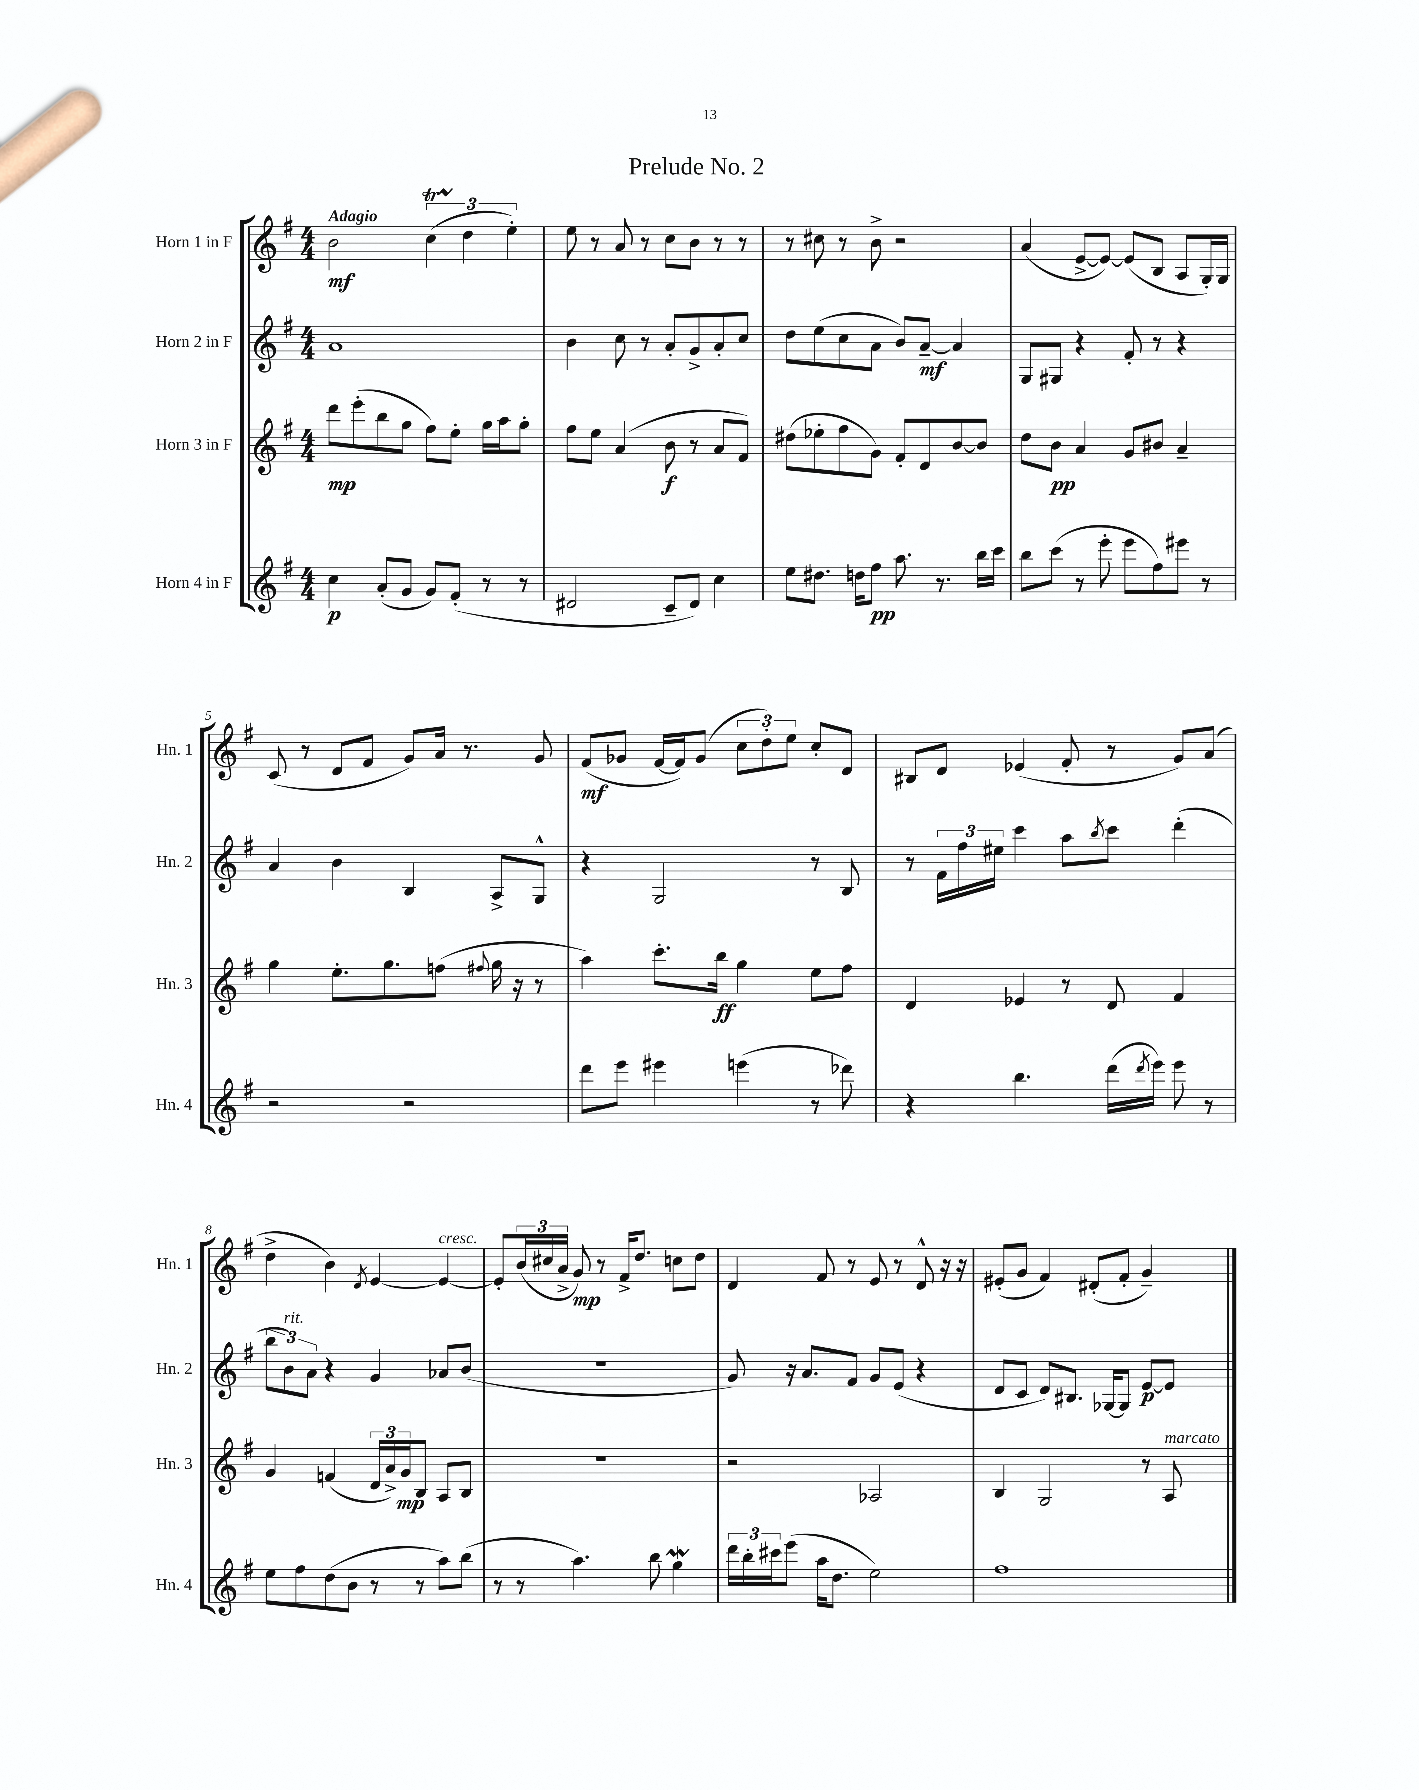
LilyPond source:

\header { title = "Prelude No. 2" }
<<
\new StaffGroup <<
\new Staff = "s0" \with { instrumentName = "Horn 1 in F" shortInstrumentName = "Hn. 1" } {
    \clef treble \key g \major \numericTimeSignature \time 4/4 \tempo "Adagio"
    b'2\mf \tuplet 3/2 { c''4\startTrillSpan( d''4\stopTrillSpan e''4-.) } |
    e''8 r8 a'8 r8 c''8 b'8 r8 r8 |
    r8 cis''8 r8 b'8-> r2 |
    a'4( e'8~-> e'8~) e'8( b8 a8 g16-.) g16 |
    c'8( r8 d'8 fis'8 g'8) a'16 r8. g'8 |
    fis'8\mf( ges'8 fis'16~ fis'16) ges'8( \tuplet 3/2 { c''8 d''8-.) e''8 } c''8-. d'8 |
    bis8 d'8 ees'4( fis'8-. r8 g'8) a'8( |
    d''4-> b'4) \acciaccatura { d'8 } e'4~ e'4~^\markup { \italic "cresc." } |
    e'8-. \tuplet 3/2 { b'16( cis''16 a'16-> } g'8\mp) r8 fis'16-> d''8. c''8 d''8 |
    d'4 fis'8 r8 e'8 r8 d'8-^ r16 r16 |
    eis'8-.( g'8 fis'4) dis'8-.( fis'8-. g'4--) \bar "|." |
}
\new Staff = "s1" \with { instrumentName = "Horn 2 in F" shortInstrumentName = "Hn. 2" } {
    \clef treble \key g \major \numericTimeSignature \time 4/4
    a'1 |
    b'4 c''8 r8 a'8-. g'8-> a'8-. c''8 |
    d''8 e''8( c''8 a'8 b'8) a'8~--\mf a'4 |
    g8 gis8 r4 fis'8-. r8 r4 |
    a'4 b'4 b4 a8-> g8-^ |
    r4 g2 r8 b8 |
    r8 \tuplet 3/2 { fis'16 fis''16 eis''16 } c'''4 a''8 \acciaccatura { b''8 } c'''8 d'''4-.( |
    \tuplet 3/2 { b''8 b'8^\markup { \italic "rit." }) a'8 } r4 g'4 aes'8 b'8( |
    R1 |
    g'8) r16 a'8. fis'8 g'8 e'8( r4 |
    d'8 c'8 d'8) bis8. ges16~ ges8 e'8~\p e'8 \bar "|." |
}
\new Staff = "s2" \with { instrumentName = "Horn 3 in F" shortInstrumentName = "Hn. 3" } {
    \clef treble \key g \major \numericTimeSignature \time 4/4
    d'''8\mp e'''8-.( b''8 g''8 fis''8) e''8-. g''16 a''16 g''8-. |
    fis''8 e''8 a'4( b'8\f r8 a'8 fis'8) |
    dis''8( ees''8-. fis''8 g'8) fis'8-. d'8 b'8~ b'8 |
    d''8 b'8\pp a'4 g'8 bis'8 a'4-- |
    g''4 e''8.-. g''8. f''8( \appoggiatura { fis''8 } g''16 r16 r8 |
    a''4) c'''8.-. b''16\ff g''4 e''8 fis''8 |
    d'4 ees'4 r8 d'8 fis'4 |
    g'4 f'4( \tuplet 3/2 { d'16 a'16->) g'16\mp } b8 a8 b8 |
    R1 |
    r2 aes2 |
    b4 g2 r8 a8^\markup { \italic "marcato" } \bar "|." |
}
\new Staff = "s3" \with { instrumentName = "Horn 4 in F" shortInstrumentName = "Hn. 4" } {
    \clef treble \key g \major \numericTimeSignature \time 4/4
    c''4\p a'8-.( g'8 g'8) fis'8-.( r8 r8 |
    dis'2 c'8-- dis'8) c''4 |
    e''8 dis''8. d''16 fis''8\pp a''8. r8. b''16 c'''16 |
    b''8 c'''8( r8 e'''8-. e'''8 fis''8) eis'''8 r8 |
    r2 r2 |
    d'''8 e'''8 eis'''4 e'''4( r8 des'''8) |
    r4 b''4. d'''16( \acciaccatura { d'''8 } e'''16) e'''8 r8 |
    e''8 fis''8 d''8( b'8 r8 r8 a''8) b''8( |
    r8 r8 a''4.) b''8 g''4\mordent |
    \tuplet 3/2 { d'''16 b''16-. cis'''16 } e'''8( a''16 d''8. e''2) |
    fis''1 \bar "|." |
}
>>
>>
